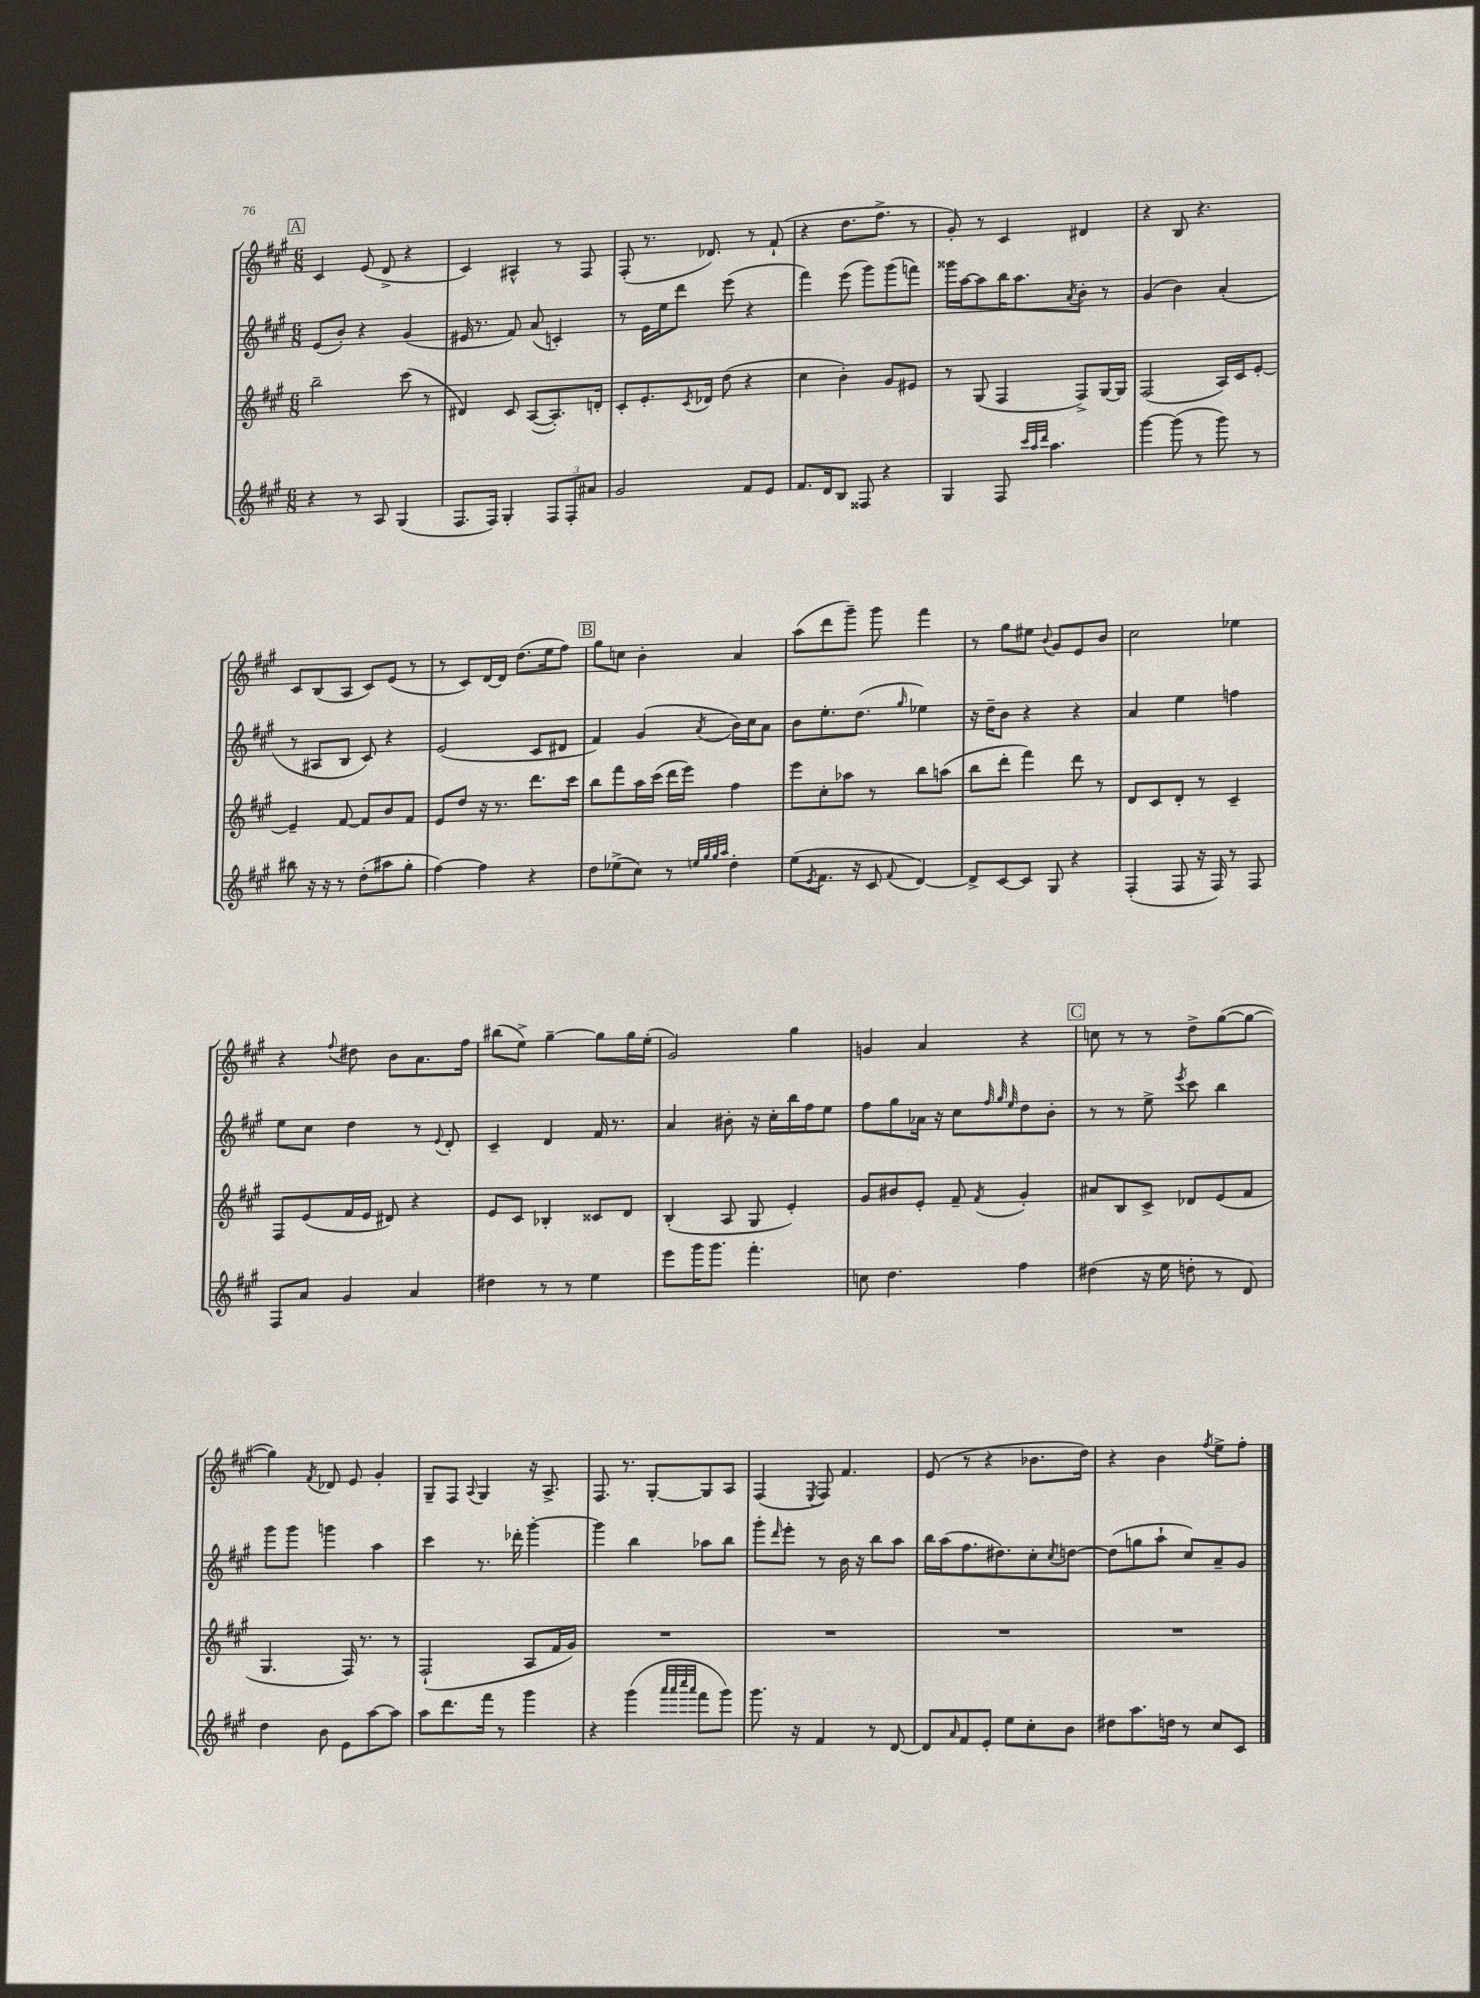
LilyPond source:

<<
\new StaffGroup <<
\new Staff = "s0" {
    \clef treble \key a \major \numericTimeSignature \time 6/8
    \mark \markup { \box "A" } cis'4 e'8( d'8-> r4 |
    cis'4) ais4-^ r8 fis8 |
    fis8-.( r8. des'8.) r8 fis'8-!( |
    r4 d''8. fis''8.-> r8 |
    gis'8-.) r8 cis'4 dis'4 |
    r4 b8 r4. |
    cis'8 b8( a8 cis'8) e'8( r8 |
    r8 cis'8) d'16~ d'16 d''8.( e''16 fis''8) |
    \mark \markup { \box "B" } gis''8 c''8 b'4-. a'4 |
    a''8( d'''8 gis'''8--) gis'''8 fis'''4 |
    r8 gis''8 eis''8 \appoggiatura { b'8 } gis'8 e'8 b'8 |
    cis''2 ees''4 |
    r4 \appoggiatura { fis''8 } dis''8 b'8 a'8. fis''16 |
    bis''8( e''8->) gis''4~-- gis''8 gis''16 e''16-.( |
    gis'2) gis''4 |
    g'4 a'4 r4 |
    \mark \markup { \box "C" } c''8 r8 r8 d''8-> gis''8~( gis''8~ |
    gis''4) \acciaccatura { fis'8 } des'8 e'8 gis'4-. |
    gis8-- fis8 \appoggiatura { a8 } gis4 r16 a8.-> |
    fis8. r8. gis8~-. gis8 a8 |
    fis4( \acciaccatura { e8 } fis8) fis'4. |
    e'8( r8 r4 bes'8. d''16) |
    r4 b'4 \acciaccatura { fis''8 } e''8-> fis''8-. \bar "|." |
}
\new Staff = "s1" {
    \clef treble \key a \major \numericTimeSignature \time 6/8
    \mark \markup { \box "A" } e'8( b'8-.) r4 gis'4( |
    eis'16 r8. fis'8) a'8( c'4-.) |
    r8 e'16 e''16 d'''8 e'''8( r4 |
    fis'''4) e'''8( gis'''8) gis'''8( f'''8) |
    gisis'''16 a''16~ a''8 b''16 a''8. \acciaccatura { a'8 } b'8-. r8 |
    gis'4( b'4) a'4-.( |
    r8 ais8 b8 cis'8) r4 |
    e'2( cis'8 dis'8 |
    \mark \markup { \box "B" } fis'4) gis'4( \acciaccatura { a'8 } b'16) cis''16 a'8 |
    b'8 e''8.-. d''8.( \grace { gis''16 } ees''4) |
    r16 d''16-- b'8 r4 r4 |
    a'4 e''4 f''4 |
    e''8 cis''8 d''4 r8 \appoggiatura { e'8 } d'8-. |
    cis'4-- d'4 fis'16 r8. |
    a'4 bis'8-. r16 cis''16-. b''16 fis''16 e''8 |
    fis''8 gis''8 aes'16 r16 cis''8 \grace { fis''32 gis''32 e''32 } d''8 b'8-. |
    \mark \markup { \box "C" } r8 r8 e''8-> \acciaccatura { e'''8 } cis'''8 b''4 |
    gis'''8 gis'''8 g'''4 a''4 |
    cis'''4 r8. des'''16-. gis'''4~-. |
    gis'''4 b''4 aes''8 b''8 |
    gis'''8-. \grace { d'''16 } e'''8-. r8 b'16 r16 b''8 a''8 |
    b''16 a''16( fis''8. dis''8.) cis''8-. \acciaccatura { cis''8 } d''8~ |
    d''8( g''8 a''8-! cis''8) a'8-- gis'8 \bar "|." |
}
\new Staff = "s2" {
    \clef treble \key a \major \numericTimeSignature \time 6/8
    \mark \markup { \box "A" } b''2-- cis'''8( r8 |
    dis'4) cis'8 a8~( a8.-.) d'16-. |
    cis'8-. e'8.-. \acciaccatura { cis'8 } des'16 d''8( r4 |
    cis''4 b'4-.) gis'8 eis'8 |
    r8 gis8( fis4 fis8->) gis16~ gis16 |
    fis2( a16) cis'16 e'8~-. |
    e'4-- fis'8~ fis'8 b'8 fis'8 |
    e'8 d''8 r16 r8. d'''8. cis'''16 |
    \mark \markup { \box "B" } b''8 fis'''8 a''16 cis'''16( d'''16 e'''16) fis''4 |
    e'''8 cis''8-. aes''8 r8 b''8 a''8( |
    b''8 d'''8-. fis'''4) d'''8 r8 |
    d'8 cis'8 d'8-. r8 cis'4-- |
    fis8 e'8( fis'16 e'16 dis'8) r4 |
    e'8 cis'8 bes4-. cisis'8 d'8 |
    b4-.( a8 gis8 e'4-.) |
    gis'8 bis'8 e'8-. fis'8-- \acciaccatura { fis'8 } gis'4-. |
    \mark \markup { \box "C" } ais'8 b8 cis'8-> des'8 e'8( fis'8 |
    gis4. fis16) r8. r8 |
    fis2-!( a8 fis'16 gis'16) |
    R2. |
    R2. |
    R2. |
    R2. \bar "|." |
}
\new Staff = "s3" {
    \clef treble \key a \major \numericTimeSignature \time 6/8
    \mark \markup { \box "A" } r4 r8 a8 gis4( |
    fis8. fis16) gis4-. \tuplet 3/2 { fis8 fis8-. ais'8 } |
    gis'2 fis'8 e'8 |
    fis'8. d'16 b8 fisis8 r4 |
    gis4 fis8 \grace { cis'''32 a''32 d'''32 } a''4. |
    gis'''4~ gis'''8( r8 gis'''8) r8 |
    bis''8 r16 r16 r8 d''8-.( ais''8 gis''8-. |
    fis''4~) fis''4 r4 |
    \mark \markup { \box "B" } d''8 ees''8->( cis''8) r8 \grace { e''32 gis''32 gis''32 a''32 } d''4-. |
    e''8( \acciaccatura { e'8 } fis'8. r16 cis'8 \appoggiatura { fis'8 } d'4~) |
    d'8-> cis'8~ cis'8 gis8 r4 |
    fis4-.( fis8 r16 fis16) r8 fis8 |
    fis8 a'8 gis'4 a'4 |
    dis''4 r8 r8 e''4 |
    e'''8 gis'''16 gis'''8. fis'''4.-. |
    c''8 d''4. fis''4 |
    \mark \markup { \box "C" } dis''4( r16 e''16 d''8-. r8 d'8) |
    d''4 b'8 e'8 a''8~ a''8 |
    a''8 d'''8. fis'''16 r8 gis'''4 |
    r4 gis'''4( \grace { a'''32 a'''32 cis''''32 a'''32 } fis'''8 gis'''8) |
    gis'''8. r16 fis'4 r8 d'8~ |
    d'8 \grace { a'16 } fis'8 e'8-. e''8 cis''8-. b'8 |
    dis''8 a''8. d''16 r8 cis''8 cis'8 \bar "|." |
}
>>
>>
\layout { \context { \Score \remove "Bar_number_engraver" } }
